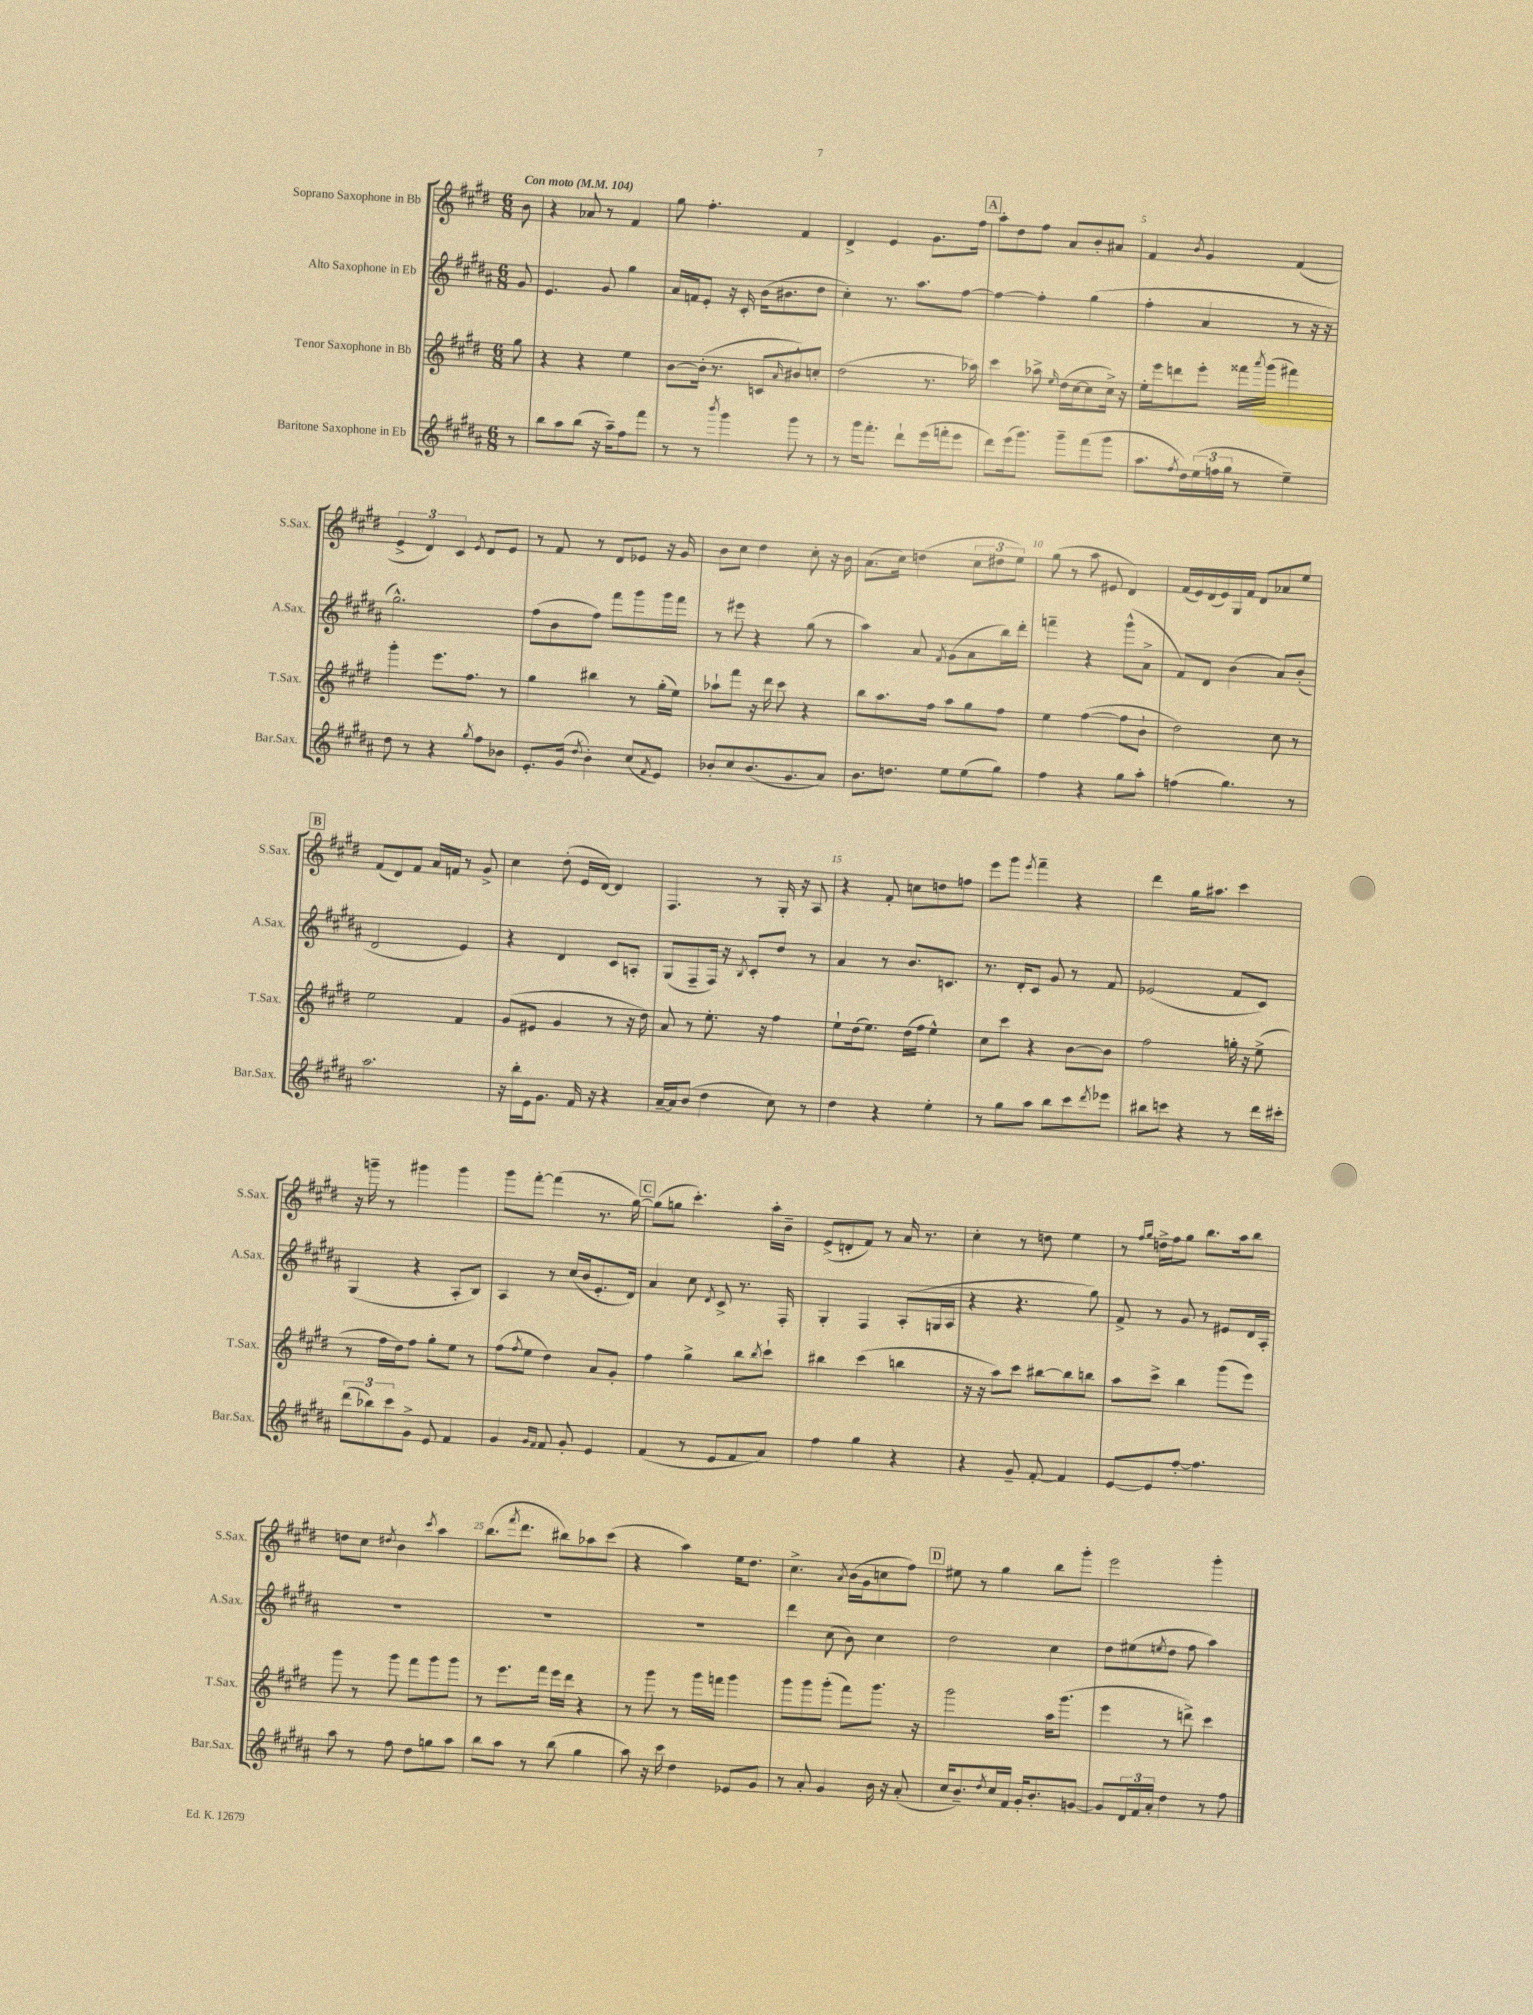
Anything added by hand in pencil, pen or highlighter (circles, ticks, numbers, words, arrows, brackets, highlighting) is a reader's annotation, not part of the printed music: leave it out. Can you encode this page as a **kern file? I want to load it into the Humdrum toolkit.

**kern	**kern	**kern	**kern
*staff4	*staff3	*staff2	*staff1
*clefG2	*clefG2	*clefG2	*clefG2
*k[f#c#g#d#a#]	*k[f#c#g#d#]	*k[f#c#g#d#a#]	*k[f#c#g#d#]
*M6/8	*M6/8	*M6/8	*M6/8
*MM104	*MM104	*MM104	*MM104
8r	8gg#	8g#	8b
=	=	=	=
8bb	4r	4.e	4r
8aa#	.	.	.
(8bb	4r	.	8a-
16r	.	8g#	8r
16aa#~)	.	.	.
8ff#	4ee	4gg#	4f#
8fff#	.	.	.
=	=	=	=
8r	[8b	16a#	8gg#
.	.	16f	.
8r	(16b']	8e'	4.ff#'
.	8.r	.	.
8qbbb	.	.	.
4ggg#	.	16r	.
.	.	16c#'	.
.	8c	(16b	.
.	.	8.b#	.
.	16qqa	.	.
8ggg#	8b#^^)	.	4f#
8r	8cc'	8dd#	.
=	=	=	=
8r	(2dd#	4cc#')	4d#^
16ggg#	.	.	.
8.fff#'	.	.	.
.	.	8.r	4e
8ddd#`	.	.	.
.	.	8.aa#	.
(16eee	8.r	.	8.g#
16fff'	.	.	.
8eee	.	[8ff#	.
.	16aa-)	.	16ff#
=	=	=	=
8ddd#)	4ccc#	4ff#_	8aa'
(16eee	.	.	8dd#
8.ggg#)	.	.	.
.	8aa-^	4ff#']	8ff#
.	16qqee	.	.
8ggg#~	(16dd#	.	8a
.	[16cc#	.	.
(8fff#	8cc#]	(4gg#	8b'
8ggg#	16cc#^)	.	8a#
.	16r	.	.
=	=	=	=
8.aa#	16ee'	4ff#'	4f#
.	16eee	.	.
.	8ddd	.	.
8qff#	.	.	.
16dd#)	.	.	.
.	.	.	8qb
(24ee	8eee'	4a#	4g#
24ff	.	.	.
24gg#	.	.	.
8r	16fff##	.	.
.	8qaaa	.	.
.	(16ggg#	.	.
4ee~)	4fff#)	8r	(4f#
.	.	16r	.
.	.	16r	.
=	=	=	=
8dd#	4ggg#'	2.gg#^^)	6e^
8r	.	.	.
.	.	.	6d#)
4r	8.eee	.	.
.	.	.	6c#
.	8.ff#	.	.
8qgg#	.	.	8qe
8ff#	.	.	8d#
8b-	8r	.	8e
=	=	=	=
8.e'	4gg#	(8ff#	8r
.	.	8b	8f#
(16g#	.	.	.
8qdd#	.	.	.
4b')	4bb#	8ff#)	8r
.	.	8fff#	8d#
(8cc#	8r	8ggg#	8e-
8qf#	.	.	.
8e)	(16gg#'	16ggg#	16r
.	16ee)	16fff#	16g#
=	=	=	=
8b-'	8aa-`	8r	8b
8cc#	8fff#	8eee#	8cc#
(8.b-	16r	4r	4dd#
.	16ddd#	.	.
.	8ccc#	.	.
8.g#	.	.	.
.	4r	(8gg#	8cc#'
8a#)	.	8r	16r
.	.	.	16b
=	=	=	=
8.b	8bb	4aa#)	(8.a
.	8.aa	.	.
8.dd	.	.	16cc#)
.	.	8a#	(4dd
.	16ff#	.	.
.	.	8qf#	.
8ee	8aa	(8g#	.
(8ee	8gg#	8a#	12cc#
.	.	.	12dd#
8gg#)	8ff#	16bb)	.
.	.	.	12ee)
.	.	16ddd#'	.
=	=	=	=
4ff#	4ee	4fff~	(8gg#
.	.	.	8r
4r	([4ff#	4r	8aa
.	.	.	8e#
8gg#	8ff#]	(8ggg#^^	4d#)
8aa#'	8b`	8a#^	.
=	=	=	=
(4ff	2dd#)	8f#)	(16f#
.	.	.	16e)
.	.	8d#	(16d#
.	.	.	16e)
4.gg#)	.	(4b	16G#
.	.	.	16f#
.	.	.	8d#
.	8cc#	8a#)	8a-
8r	8r	(8b'	8ee
=	=	=	=
2.aa#	2ee	2d#	(8f#
.	.	.	8d#)
.	.	.	8f#
.	.	.	16a
.	.	.	16f
.	4f#	4e)	8r
.	.	.	8g#^
=	=	=	=
16r	(8g#	4r	4cc#
16bb'	.	.	.
16e	8e#	.	.
8.g#	.	.	.
.	4g#	4d#	(8dd#'
16f#	.	.	16e
16r	.	.	[16d#)
4r	8r	8c#	4d#]
.	16r	8A'	.
.	16dd#)	.	.
=	=	=	=
[16a#~	8a	(8G#	4.F#
16a#]	.	.	.
(8b	8r	8F#~	.
4dd#	8.ee'	16F#)	.
.	.	16r	.
.	.	8qB	.
.	.	8c#'	8r
.	16r	.	.
8cc#)	4ff#	8dd#	16G#'
.	.	.	16r
8r	.	8r	8A
=	=	=	=
4dd#	8ee`	4a#	4r
.	(16dd#	.	.
.	8.ee)	.	.
4r	.	8r	8f#'
.	(16dd#	8.b	8cc
.	16ff#	.	.
4ee'	4ee^^)	.	8dd
.	.	8.c	.
.	.	.	8ff
=	=	=	=
8r	8cc#	8.r	8eee
8gg#	8ccc#	.	8ggg#
.	.	16d#'	.
.	.	.	8qeee
8aa#	4r	8c#	4fff#~
8bb	.	8g#	.
8ccc#	[8b	8r	4r
8qddd#	.	.	.
8eee-	8b]	8f#	.
=	=	=	=
8bb#	2ff#	(2e-	4ddd#
8ccc	.	.	.
4r	.	.	16gg#
.	.	.	8.aa#
8r	16gg'	8f#	4ccc#
.	16r	.	.
16ddd#	(8ee^	8c#)	.
16ccc#'	.	.	.
=	=	=	=
(12ddd#	8r	(4G#	16r
.	.	.	16ggg~
12bb-)	.	.	.
.	16ff#	.	8r
12ccc#	.	.	.
.	16dd#)	.	.
8g#^	8ff#	4r	4ggg#
8e	8gg#'	.	.
4f#	8ee	8A#'	4ggg#
.	8r	8B)	.
=	=	=	=
4g#	(8ff#	4A#	8ggg#
.	8qff#	.	.
.	8ee	.	[8fff#'
16qqg#	.	.	.
16qqf#	.	.	.
8f#	4dd#)	8r	(4fff#]
8g#'	.	(16cc#	.
.	.	16b	.
4e	8a	8.e'	8.r
.	8g#'	.	.
.	.	16d#)	[16gg#)
=	=	=	=
(4f#	4ff#	4a#	(8gg#]
.	.	.	8gg
8r	4gg#^	8cc#	4.ccc#')
.	.	8qd#	.
8e	.	8c#^	.
8f#	8bb	8.r	.
.	8qbb	.	.
8a#)	8ccc#`	.	16aa'
.	.	16F#'	16b~
=	=	=	=
4ff#	4bb#	4G#'	(8e^
.	.	.	8d'
4gg#	(4ccc#	4F#	8f#)
.	.	.	8r
4r	4bb	(8A#'	16a
.	.	.	8.r
.	.	16G	.
.	.	16A#	.
=	=	=	=
4r	16r	4r	4cc#'
.	16r	.	.
.	8aa)	.	.
8g#~	8ccc#	4.r	8r
[8f#'	[8bb#	.	8dd
4f#]	8bb#]	.	4ee
.	8bb	8gg#)	.
=	=	=	=
[8e	8aa	8f#^	8r
.	.	.	16qqff#
.	.	.	16qqgg#
8e]	8ccc#^	8r	16dd^
.	.	.	16ff#
[8ff#'	4bb	8g#	8gg#
4.ff#]	.	8r	8.bb
.	(8ggg#	8e#	.
.	.	.	16aa
.	8eee)	16d#	8bb
.	.	16A#'	.
=	=	=	=
8aa#	8ggg#	2.r	8dd
8r	8r	.	8cc#
.	.	.	8qdd#
8ff#	8ggg#	.	4b
8dd#	8fff#	.	.
.	.	.	8qccc#
8gg	8ggg#	.	4aa
8aa#	8ggg#	.	.
=	=	=	=
8bb	8r	2.r	(8.bb
8aa#	8.eee	.	.
.	.	.	8qfff#
.	.	.	8.ddd#
8r	.	.	.
.	16fff#	.	.
(8bb	16eee	.	8bb#)
.	16ddd#	.	.
4gg#	4r	.	8aa-
.	.	.	(8ccc#
=	=	=	=
8aa#)	8r	2.r	4r
16r	8ggg#	.	.
16ccc#	.	.	.
4dd#	8r	.	4aa)
.	16ggg#	.	.
.	16fff	.	.
8e-	4ggg#	.	16ee
.	.	.	8.dd#
8g#	.	.	.
=	=	=	=
8r	8ggg#	4ddd#	4.cc#^
8a#'	8ggg#	.	.
4g#	(8ggg#'	(8cc#	.
.	.	.	8qa
.	8fff#)	8b)	(16b
.	.	.	16g#
16b	8.ggg#	4cc#	8cc
16r	.	.	.
(8a#'	.	.	8ff#)
.	16r	.	.
=	=	=	=
16cc#	2ggg#	2dd#	8ee#
8.b~)	.	.	.
.	.	.	8r
8qdd#	.	.	.
16cc#	.	.	4gg#
16f#	.	.	.
16g#'	.	.	.
8.b'	.	.	.
.	16aa	4cc#	8bb
.	(8.ggg#	.	.
[8g	.	.	8ggg#'
=	=	=	=
8g]	4eee	8dd#	2eee
24d#	.	(8ee#	.
24f#	.	.	.
24a#'	.	.	.
.	.	8qee	.
4dd#	8r	8dd#	.
.	8ddd^)	8ff#	.
8r	4ccc#	4aa#)	4ggg#'
8ff#	.	.	.
==	==	==	==
*-	*-	*-	*-
